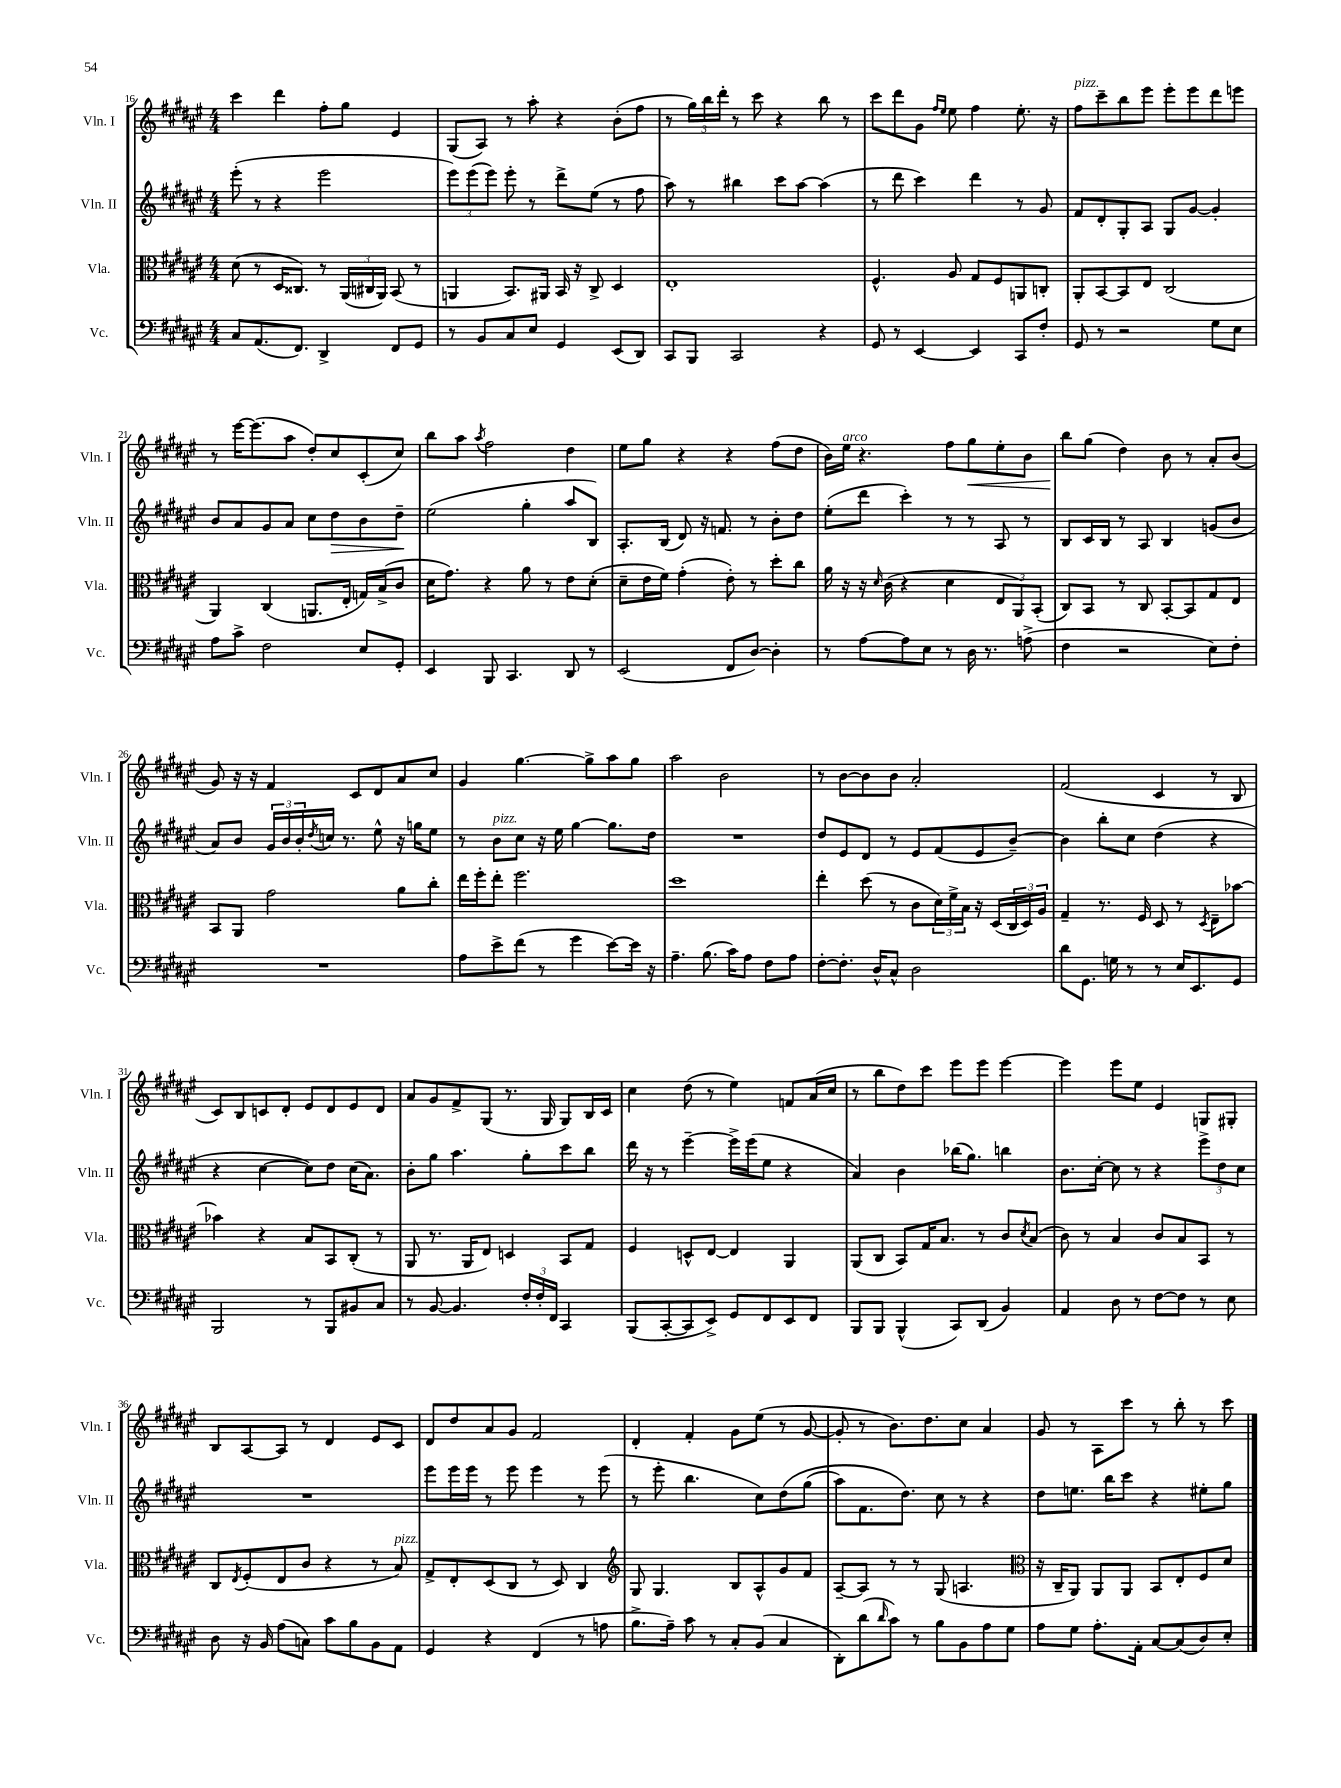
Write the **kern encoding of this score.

**kern	**kern	**kern	**kern
*staff4	*staff3	*staff2	*staff1
*clefF4	*clefC3	*clefG2	*clefG2
*k[f#c#g#d#a#e#]	*k[f#c#g#d#a#e#]	*k[f#c#g#d#a#e#]	*k[f#c#g#d#a#e#]
*M4/4	*M4/4	*M4/4	*M4/4
8C#	(8d#	(8eee#'	4ccc#
(8.AA#	8r	8r	.
.	16D#	4r	4ddd#
8.FF#)	8.C##)	.	.
4DD#^	8r	2eee#	8ff#'
.	(24AA#	.	8gg#
.	24C#	.	.
.	24AA#)	.	.
8FF#	(8BB	.	4e#
8GG#	8r	.	.
=	=	=	=
8r	4AA	12eee#)	(8G#
.	.	(12eee#	.
8BB	.	.	8A#)
.	.	12eee#)	.
8C#	8.BB)	8eee#'	8r
8E#	.	8r	8aa#'
.	16AA#	.	.
4GG#	16BB	8ddd#^	4r
.	16r	.	.
.	8C#^	(8ee#	.
(8EE#	4D#	8r	(8b'
8DD#)	.	8ff#	8ff#
=	=	=	=
8CC#	1E#'	8aa#)	8r
8BBB	.	8r	24gg#)
.	.	.	24bb
.	.	.	24ddd#'
2CC#	.	4bb#	8r
.	.	.	8ccc#
.	.	8ccc#	4r
.	.	[8aa#	.
4r	.	(4aa#]	8bb
.	.	.	8r
=	=	=	=
8GG#	4.F#^^	8r	8ccc#
8r	.	8ddd#	8ddd#
[4EE#	.	4ccc#)	8g#
.	.	.	16qqff#
.	.	.	16qqee#
.	8A#	.	8ee#
4EE#]	8G#	4ddd#	4ff#
.	8F#	.	.
8CC#	8AA	8r	8.ee#'
8F#'	8C'	8g#	.
.	.	.	16r
=	=	=	=
8GG#	8AA#'	8f#	8ff#
8r	[8BB	8d#'	8ccc#~
2r	8BB]	8G#'	8bb
.	8E#	8A#	8eee#
.	(2C#	8G#	8eee#'
.	.	[8g#	8eee#
8G#	.	4g#']	8ddd#
8E#	.	.	8eee
=	=	=	=
8A#	4AA#)	8b	8r
8c#^	.	8a#	[16eee#
.	.	.	(8.eee#]
2F#	(4C#	8g#	.
.	.	8a#	8aa#
.	8.AA	8cc#	8dd#')
.	.	8dd#	8cc#
.	16E#'	.	.
8E#	16G)	8b	(8c#'
.	(16B^	.	.
8GG#'	8c#	8dd#~	8cc#)
=	=	=	=
4EE#	16d#	(2ee#	8bb
.	8.g#)	.	.
.	.	.	8aa#
.	.	.	8qaa#
8BBB	4r	.	2ff#
4.CC#	.	.	.
.	8a#	4gg#'	.
.	8r	.	.
8DD#	8e#	8aa#	4dd#
8r	(8d#'	8B)	.
=	=	=	=
(2EE#	8d#~	8.A#'	8ee#
.	16e#	.	8gg#
.	16f#)	(16B	.
.	(4g#'	8d#)	4r
.	.	16r	.
.	.	8.f	.
8FF#	8e#')	.	4r
[8D#)	8r	8r	.
4D#']	8dd#'	8b'	(8ff#
.	8cc#	8dd#	8dd#
=	=	=	=
8r	16a#	(8ee#'	16b)
.	16r	.	16ee#
[8A#	16r	8ddd#	4.r
.	16qqd#	.	.
.	(16c#	.	.
8A#]	4r	4ccc#')	.
8E#	.	.	.
8r	4d#	8r	8ff#
16D#	.	8r	8gg#
8.r	.	.	.
.	12E#	8A#	8ee#'
.	12AA#)	.	.
(8A^	.	8r	8b
.	(12BB'	.	.
=	=	=	=
4F#	8C#)	8B	8bb
.	8BB	16c#	(8gg#
.	.	16B	.
2r	8r	8r	4dd#)
.	8C#	8A#	.
.	[8BB'	4B	8b
.	8BB]	.	8r
8E#)	8G#	(8g	8a#'
8F#'	8E#	8b	(8b
=	=	=	=
1r	8BB	8a#)	8g#)
.	8AA#	8b	16r
.	.	.	16r
.	2g#	24g#	4f#
.	.	24b	.
.	.	24b'	.
.	.	8qdd#	.
.	.	16cc	.
.	.	8.r	.
.	.	.	8c#
.	.	8ee#^^	8d#
.	8a#	16r	8a#
.	.	16gg	.
.	8cc#'	8ee#	8cc#
=	=	=	=
8A#	16ee#	8r	4g#
.	16ff#'	.	.
8e#^	8ee#'	8b	.
(8f#	2.ff#	8cc#	[4.gg#
8r	.	16r	.
.	.	16ee#	.
4g#	.	[4gg#	.
.	.	.	8gg#^]
[8e#)	.	8.gg#]	8aa#
16e#]	.	.	8gg#
16r	.	16dd#	.
=	=	=	=
4.A#~	1dd#	1r	2aa#
(8.B	.	.	.
.	.	.	2b
16c#)	.	.	.
8A#	.	.	.
8F#	.	.	.
8A#	.	.	.
=	=	=	=
[8F#'	4ee#'	8dd#	8r
8.F#']	.	8e#	[8b
.	(8dd#	8d#	8b]
16D#^^	.	.	.
8C#^^	8r	8r	8b
2D#	8c#	8e#	2a#'
.	24d#)	(8f#	.
.	24f#^	.	.
.	24B	.	.
.	16r	8e#	.
.	(16D#	.	.
.	24C#	[8b~)	.
.	24D#)	.	.
.	24A#	.	.
=	=	=	=
8d#	4G#~	4b]	(2f#
8.GG#	.	.	.
.	8.r	8bb'	.
16G	.	.	.
8r	.	8cc#	.
.	16F#	.	.
8r	8D#	(4dd#	4c#
16E#	8r	.	.
8.EE#	.	.	.
.	8qD#	.	.
.	8E#~	4r	8r
8GG#	[8b-	.	8B
=	=	=	=
2BBB	4b-]	4r	8c#)
.	.	.	8B
.	4r	[4cc#	8c
.	.	.	8d#'
8r	8B	8cc#])	8e#
8BBB	8BB	8dd#	8d#
8BB#	(8C#'	(16cc#	8e#
.	.	8.a#)	.
8C#	8r	.	8d#
=	=	=	=
8r	8AA#	8b'	8a#
[8BB	8.r	8gg#	8g#
4.BB]	.	4.aa#	8f#^
.	16AA#	.	.
.	8E#)	.	(8G#
.	4D	.	8.r
24F#'	.	8gg#'	.
24F#'	.	.	.
.	.	.	16G#
24FF#	.	.	.
4CC#	8BB	8ccc#	8G#)
.	8G#	8bb	16B
.	.	.	16c#
=	=	=	=
(8BBB	4F#	16ddd#	4cc#
.	.	16r	.
[8CC#'	.	8r	.
8CC#]	8D^^	[4eee#~	(8dd#
8EE#^)	[8E#	.	8r
8GG#	4E#]	16eee#^]	4ee#)
.	.	(16eee#	.
8FF#	.	8ee#	.
8EE#	4AA#	4r	8f
8FF#	.	.	(16a#
.	.	.	16cc#
=	=	=	=
8BBB	(8AA#	4a#)	8r
8BBB	8C#	.	8bb
(4BBB^^	8BB)	4b	8dd#)
.	16G#	.	8ccc#
.	8.B	.	.
8CC#)	.	(16bb-	8eee#
.	.	8.gg#)	.
(8DD#	8r	.	8eee#
4BB)	8c#	4bb	[4eee#
.	8qd#	.	.
.	(8B	.	.
=	=	=	=
4AA#	8c#)	8.b	4eee#]
.	8r	.	.
.	.	[16cc#'	.
8D#	4B	8cc#]	8eee#
8r	.	8r	8ee#
[8F#	8c#	4r	4e#
8F#]	8B	.	.
8r	8BB	12eee#^	8G
.	.	12dd#	.
8E#	8r	.	8G#'
.	.	12cc#	.
=	=	=	=
8D#	8C#	1r	8B
.	8qE#	.	.
16r	(8F#'	.	[8A#
16BB	.	.	.
(8A#	8E#	.	8A#]
8C)	8c#	.	8r
8c#	4r	.	4d#
8B	.	.	.
8BB	8r	.	8e#
8AA#	8B)	.	8c#
=	=	=	=
4GG#	8G#^	8eee#	8d#
.	8E#'	16eee#	8dd#
.	.	16eee#	.
4r	(8D#	8r	8a#
.	8C#	8eee#	8g#
(4FF#	8r	4eee#	2f#
.	8D#)	.	.
8r	4C#	8r	.
8A	.	(8eee#	.
=	=	=	=
*	*clefG2	*	*
8.B^	8G#	8r	4d#'
.	4.G#	8eee#'	.
16A#~)	.	.	.
8c#	.	4.bb	4f#'
8r	.	.	.
8C#'	8B	.	8g#
(8BB	8A#^^	8cc#)	(8ee#
4C#	8g#	&(8dd#	8r
.	8f#	(8gg#	[8g#
=	=	=	=
8DD#')	[8A#~	8aa#)	8g#']
(8d#	8A#]	8.f#	8r
16qqd#	.	.	.
8c#)	8r	.	8.b)
.	.	8.dd#&)	.
8r	8r	.	.
.	.	.	8.dd#
8B	(8G#	8cc#	.
8BB	4.A	8r	8cc#
8A#	.	4r	4a#
8G#	.	.	.
=	=	=	=
*	*clefC3	*	*
8A#	16r	8dd#	8g#
.	16C#~	.	.
8G#	8AA#)	8.ee	8r
8.A#'	8AA#	.	8A#
.	.	16bb	.
.	8AA#	8ccc#	8ccc#
16AA#'	.	.	.
[8C#	8BB	4r	8r
(8C#]	8E#'	.	8bb'
8D#)	8F#	8ee#'	8r
8E#'	8d#	8gg#	8ccc#
==	==	==	==
*-	*-	*-	*-
